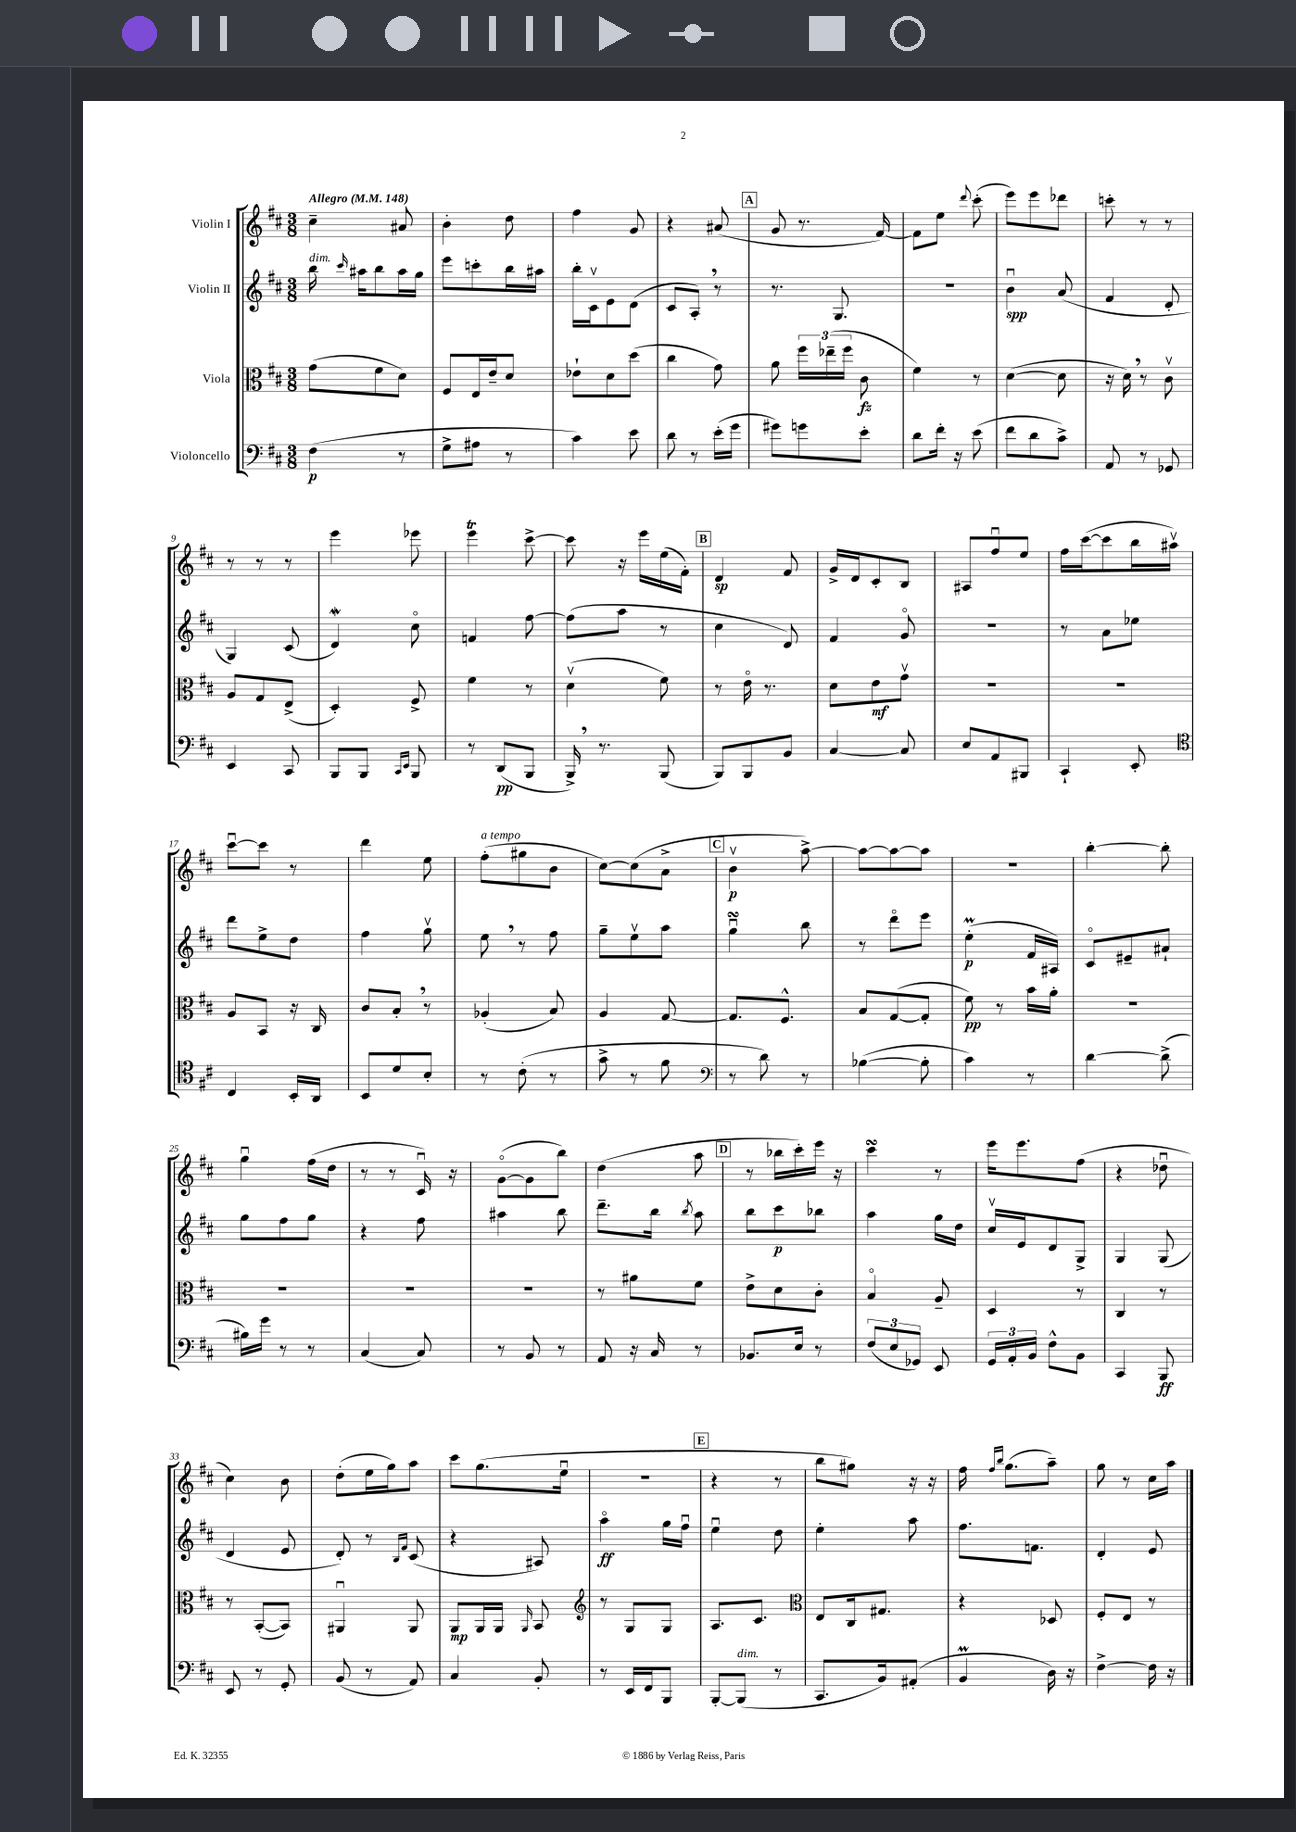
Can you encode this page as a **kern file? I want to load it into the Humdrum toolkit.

**kern	**kern	**kern	**kern
*staff4	*staff3	*staff2	*staff1
*clefF4	*clefC3	*clefG2	*clefG2
*k[f#c#]	*k[f#c#]	*k[f#c#]	*k[f#c#]
*M3/8	*M3/8	*M3/8	*M3/8
*MM148	*MM148	*MM148	*MM148
(4F#	(8g	16bb	4cc#~
.	.	16qqccc#	.
.	.	16aa#	.
.	8f#	8bb	.
8r	8d)	16aa#	8a#
.	.	16gg	.
=	=	=	=
8G^	8F#	8eee	4b'
8A#	16E	8ccc'	.
.	16e~	.	.
8r	8d	16bb	8dd
.	.	16aa#	.
=	=	=	=
4c#)	8e-`	16bb'	4ff#
.	.	16c#v	.
.	8d	8e	.
8e	(8dd	(8d	8g
=	=	=	=
8d	4cc#	8c#	4r
8r	.	8A')	.
(16e'	8g)	8r	(8a#
16g	.	.	.
=	=	=	=
8g#)	8a	8.r	8g
8g	24ff#	.	8.r
.	(24ee-~	.	.
.	.	8.G	.
.	24ff#	.	.
8e'	8c#	.	.
.	.	.	[16f#)
=	=	=	=
8d	4f#)	4.r	8f#]
16f#'	.	.	8ee
16r	.	.	.
.	.	.	8qqddd
(8e	8r	.	(8ccc#'
=	=	=	=
8f#	([4d	4bu	8eee)
8d	.	.	8eee
8c#^)	8d]	(8a	8ddd-
=	=	=	=
8AA	16r	4f#	8ccc'
.	16d)	.	.
8r	8r	.	8r
8GG-	8c#v	8d'	8r
=	=	=	=
4EE	8A	4G)	8r
.	8G	.	8r
8CC#	(8E^	(8c#	8r
=	=	=	=
8BBB	4D')	4d)	4eee
8BBB	.	.	.
16qqCC#	.	.	.
16qqEE	.	.	.
8BBB	8F#^	8cc#o	8eee-
=	=	=	=
8r	4f#	4f	4eee
(8DD	.	.	.
8BBB	8r	[8ff#	[8ccc#^
=	=	=	=
16BBB^)	(4dv	(8ff#]	8ccc#]
8.r	.	.	.
.	.	8aa	16r
.	.	.	16eee
(8BBB	8f#)	8r	(16ee
.	.	.	16f#')
=	=	=	=
8BBB)	8r	4cc#	4d
8BBB	16eo	.	.
.	8.r	.	.
8BB	.	8d)	8f#
=	=	=	=
[4C#	8d	4f#	16g^
.	.	.	16d
.	8e	.	8c#'
8C#]	8gv	8go	8B
=	=	=	=
8E	4.r	4.r	8A#
8AA	.	.	8ff#u
8BBB#	.	.	8ee
=	=	=	=
4CC#`	4.r	8r	16ff#
.	.	.	([16ccc#
.	.	8a	8ccc#]
8EE'	.	8ee-	16bb
.	.	.	16aa#v)
=	=	=	=
*clefC4	*	*	*
4C#	8A	8ddd	[8ccc#u
.	8BB	8ee^	8ccc#]
16BB'	16r	8dd	8r
16AA	16C#	.	.
=	=	=	=
8BB	8c#	4ff#	4ddd
8d	8B'	.	.
8B'	8r	8ggv	8ee
=	=	=	=
8r	(4A-'	8ee	(8ff#'
(8c#'	.	8r	8gg#
8r	8B)	8ff#	8b
=	=	=	=
8g^	4A	8gg~	[8cc#)
8r	.	8eev	(8cc#]
8f#	[8G	8aa	8a^
=	=	=	=
*clefF4	*	*	*
8r	8.G]	4ggu	4bv
8d)	.	.	.
.	8.F#^^	.	.
8r	.	8bb	[8aa^)
=	=	=	=
([4B-	8B	8r	8aa_
.	([8G	8dddo	8aa_
8B-']	8G']	8eee	8aa]
=	=	=	=
4c#)	8f#)	(4ee'	4.r
.	8r	.	.
8r	16b	16f#	.
.	16a'	16A#)	.
=	=	=	=
[4d	4.r	8c#o	[4bb'
.	.	8e#~	.
(8d^]	.	8a#`	8bb']
=	=	=	=
16B#)	4.r	8gg	4ggu
16g	.	.	.
8r	.	8ff#	.
8r	.	8gg	(16ff#
.	.	.	16dd
=	=	=	=
(4C#	4.r	4r	8r
.	.	.	8r
8C#)	.	8ff#	16c#u)
.	.	.	16r
=	=	=	=
8r	4.r	4aa#	([8go
8BB	.	.	8g]
8r	.	8bb	8bb)
=	=	=	=
8AA	8r	8.ddd~	(4dd
16r	8a#	.	.
16C#	.	16bb	.
.	.	8qbb	.
8r	8f#	8aa	8aa
=	=	=	=
8.BB-	8e^	8bb	8r
.	8d	8ccc#	16bb-
16E	.	.	16ccc#')
8r	8c#'	8bb-	16eee
.	.	.	16r
=	=	=	=
(12F#	4Bo	4aa	4ccc#
12E	.	.	.
12GG-)	.	.	.
8EE	8A~	16gg	8r
.	.	16dd	.
=	=	=	=
24GG	4D	16cc#v	16eee
24AA'	.	.	.
.	.	16e	8.eee
24BB	.	.	.
8F#^^	.	8d	.
8BB	8r	8G^	(8ff#
=	=	=	=
4CC#	4C#	4G	4r
8BBB	8r	(8G	8dd-u
=	=	=	=
8EE	8r	4d	4cc#)
8r	([8BB'	.	.
8GG'	8BB])	8e	8b
=	=	=	=
(8BB	4AA#u	8d')	(8dd'
8r	.	8r	16ee
.	.	.	16gg)
.	.	16qqB	.
.	.	16qqf#	.
8AA)	8AA#	(8c#	8aa
=	=	=	=
4C#	8AA	4r	8ccc#
.	16AA	.	(8.gg
.	16AA	.	.
.	16qqAA	.	.
8BB'	8BB	8A#)	.
.	.	.	16eeu
=	=	=	=
*	*clefG2	*	*
8r	8r	4aao	4.r
16EE	8G	.	.
16FF#	.	.	.
8BBB	8G	16gg	.
.	.	16ff#u	.
=	=	=	=
[8BBB'	8.A	4eeu	4r
(8BBB]	.	.	.
.	8.c#	.	.
8r	.	8dd	8r
=	=	=	=
*	*clefC3	*	*
8.CC#	8E	4ee'	8bb
.	16C#	.	8gg#)
16BB)	8.G#	.	.
(8AA#'	.	8aa	16r
.	.	.	16r
=	=	=	=
4BB	4r	8.ff#	16ff#
.	.	.	16qqff#
.	.	.	16qqbb
.	.	.	(8.gg
.	.	8.f	.
16D)	8D-	.	8aa~)
16r	.	.	.
=	=	=	=
[4F#^	8F#'	4d'	8gg
.	8E	.	8r
16F#]	8r	8e	16cc#
16r	.	.	16aa
==	==	==	==
*-	*-	*-	*-
